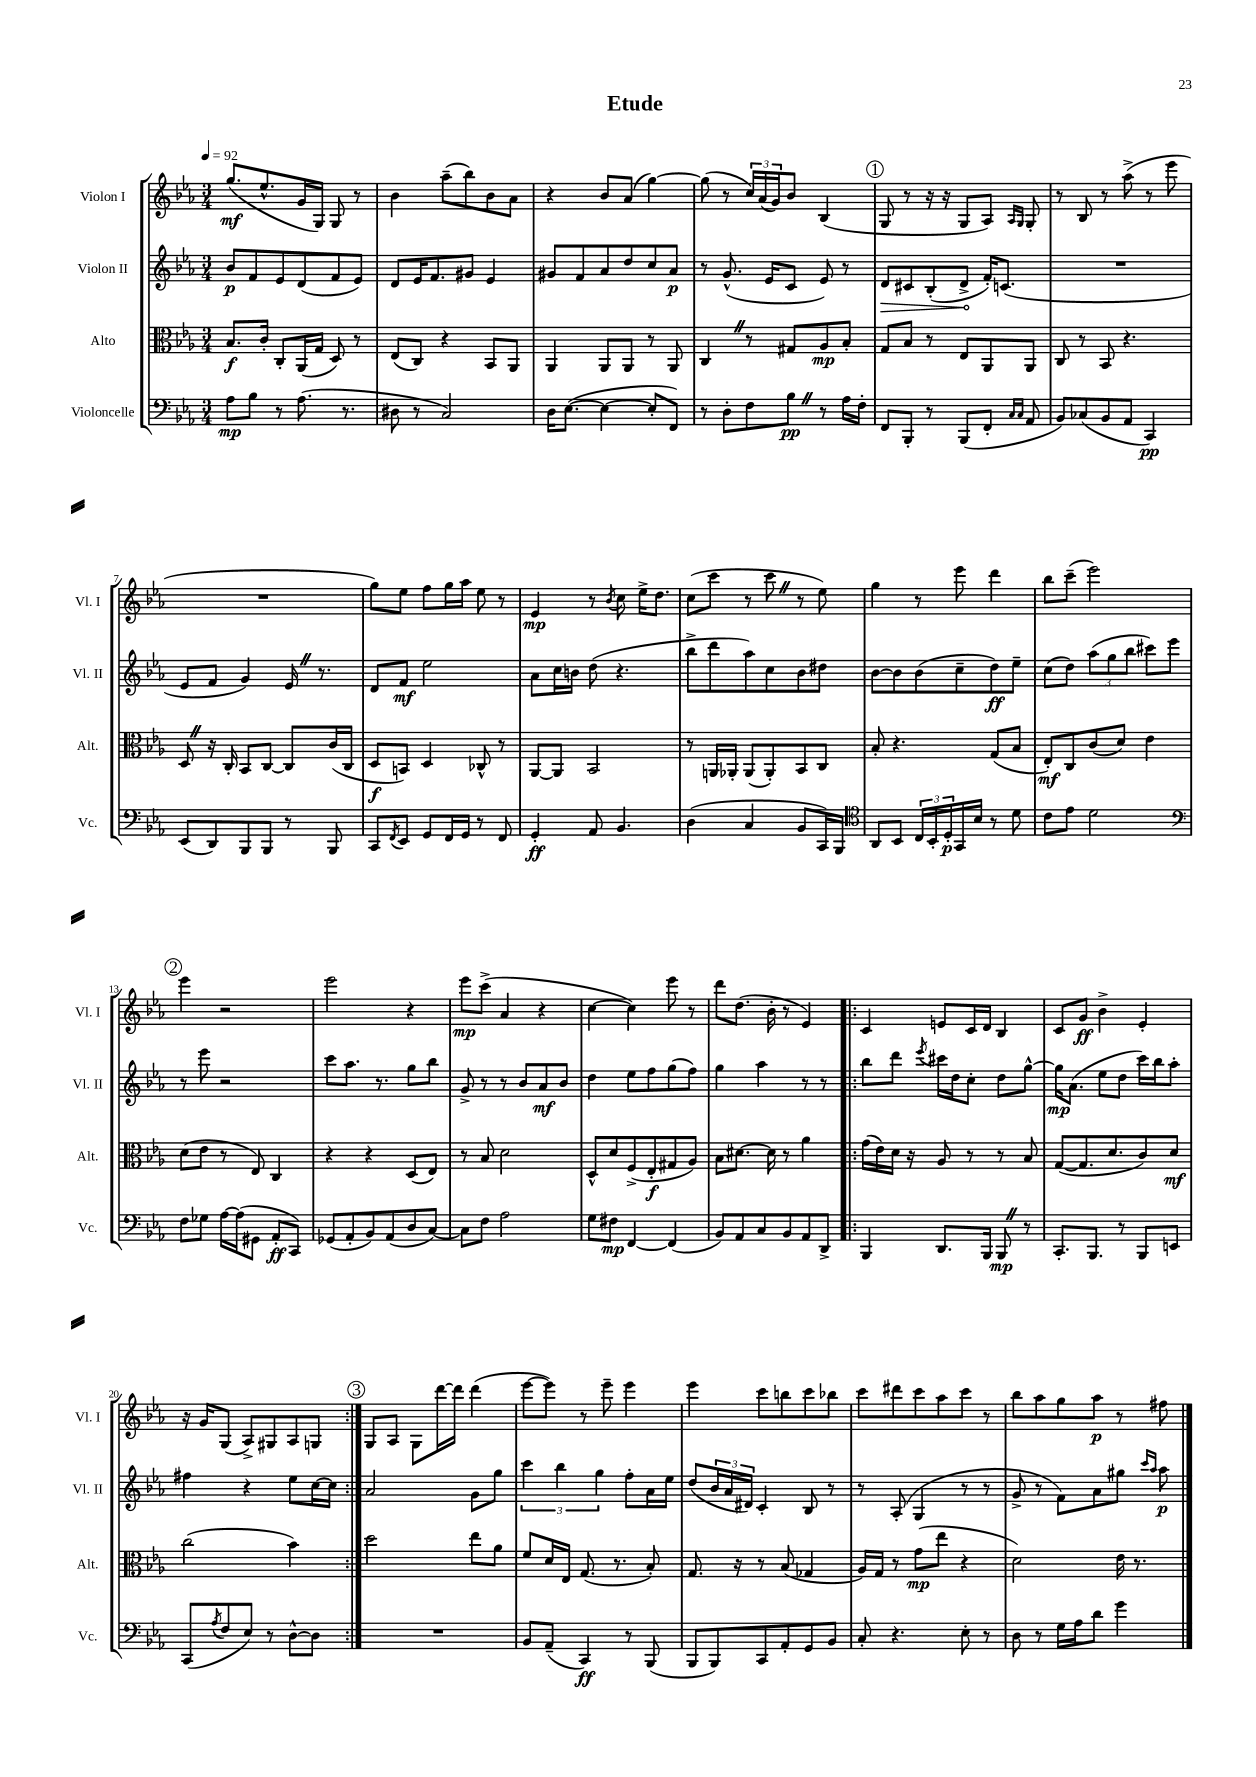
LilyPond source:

\header { title = "Etude" }
<<
\new StaffGroup <<
\new Staff = "s0" \with { instrumentName = "Violon I" shortInstrumentName = "Vl. I" } {
    \clef treble \key ees \major \numericTimeSignature \time 3/4 \tempo 4 = 92
    g''8.\mf( ees''8.-^ g'16 g16) g8 r8 |
    bes'4 aes''8--( bes''8) bes'8 aes'8 |
    r4 bes'8 aes'8( g''4~) |
    g''8( r8 \tuplet 3/2 { c''16) aes'16( g'16) } bes'8 bes4( |
    \mark \markup { \circle "1" } g8 r8 r16 r16 g8 aes8) \grace { aes16 g16 } g8-. |
    r8 bes8 r8 aes''8->( r8 ees'''8 |
    R2. |
    g''8) ees''8 f''8 g''16 aes''16 ees''8 r8 |
    ees'4\mp r8 \acciaccatura { bes'8 } c''8 ees''16-> d''8. |
    c''8( c'''8 r8 c'''8 \once \override BreathingSign.text = \markup { \musicglyph "scripts.caesura.straight" } \breathe r8 ees''8) |
    g''4 r8 ees'''8 d'''4 |
    bes''8 c'''8--( ees'''2) |
    \mark \markup { \circle "2" } ees'''4 r2 |
    ees'''2 r4 |
    ees'''8\mp c'''8->( aes'4 r4 |
    c''4~ c''4) ees'''8 r8 |
    d'''8 d''8.( bes'16-. r8 ees'4) |
    \repeat volta 2 { c'4 e'8 c'16 d'16 bes4 |
    c'8 g'8\ff bes'4-> ees'4-. |
    r16 g'16 g8( aes8->) gis8 aes8 g8 | }
    \mark \markup { \circle "3" } g8 aes8 g8 d'''16~ d'''16 d'''4( |
    ees'''8~ ees'''8) r8 ees'''8-- ees'''4 |
    ees'''4 c'''8 b''8 c'''8 bes''8 |
    c'''8 dis'''8 c'''8 aes''8 c'''8 r8 |
    bes''8 aes''8 g''8 aes''8\p r8 fis''8 \bar "|." |
}
\new Staff = "s1" \with { instrumentName = "Violon II" shortInstrumentName = "Vl. II" } {
    \clef treble \key ees \major \numericTimeSignature \time 3/4
    bes'8\p f'8 ees'8 d'8( f'8 ees'8) |
    d'8 ees'16 f'8. gis'8 ees'4 |
    gis'8 f'8 aes'8 d''8 c''8 aes'8\p |
    r8 g'8.-^( ees'16 c'8 ees'8) r8 |
    \mark \markup { \circle "1" } \once \override Hairpin.circled-tip = ##t d'8\> cis'8 bes8-.( d'8->\! f'16-.) c'8.( |
    R2. |
    ees'8 f'8 g'4) ees'16 \once \override BreathingSign.text = \markup { \musicglyph "scripts.caesura.straight" } \breathe r8. |
    d'8 f'8\mf ees''2 |
    aes'8 c''16 b'16 d''8( r4. |
    bes''8-> d'''8 aes''8) c''8 bes'8 dis''8 |
    bes'8~ bes'8 bes'8( c''8-- d''8\ff) ees''8-- |
    c''8( d''8) \tuplet 3/2 { aes''8( g''8 bes''8 } cis'''8) ees'''8 |
    \mark \markup { \circle "2" } r8 ees'''8 r2 |
    c'''8 aes''8. r8. g''8 bes''8 |
    g'8-> r8 r8 bes'8 aes'8\mf bes'8 |
    d''4 ees''8 f''8 g''8( f''8) |
    g''4 aes''4 r8 r8 |
    \repeat volta 2 { bes''8 d'''8 \acciaccatura { ees'''8 } cis'''16 d''16 c''8-. d''8 g''8~-^ |
    g''16\mp aes'8.( ees''8 d''8 c'''16) bes''16 aes''8-. |
    fis''4 r4 ees''8 c''16~ c''16 | }
    \mark \markup { \circle "3" } aes'2 g'8 g''8 |
    \tuplet 3/2 { c'''4 bes''4 g''4 } f''8-. aes'16 ees''16 |
    d''8( \tuplet 3/2 { bes'16 aes'16 dis'16) } c'4-. bes8 r8 |
    r8 aes8-.( g4 r8 r8 |
    g'8-> r8 f'8) aes'8 gis''8 \grace { c'''16 aes''16 } aes''8\p \bar "|." |
}
\new Staff = "s2" \with { instrumentName = "Alto" shortInstrumentName = "Alt." } {
    \clef alto \key ees \major \numericTimeSignature \time 3/4
    bes8.\f c'16-. c8-. aes,16( g16 d8) r8 |
    ees8( c8) r4 bes,8 aes,8 |
    aes,4 aes,8 aes,8 r8 aes,8 |
    c4 \once \override BreathingSign.text = \markup { \musicglyph "scripts.caesura.straight" } \breathe r8 gis8 aes8\mp bes8-. |
    \mark \markup { \circle "1" } g8 bes8 r8 ees8 aes,8 aes,8 |
    c8 r8 bes,8 r4. |
    d8 \once \override BreathingSign.text = \markup { \musicglyph "scripts.caesura.straight" } \breathe r16 c16-. bes,8 c8~ c8 c'16( c16 |
    d8\f b,8) d4 ces8-^ r8 |
    aes,8~ aes,8 bes,2 |
    r8 a,16 aes,16-. aes,8( aes,8-.) bes,8 c8 |
    bes8-. r4. g8( bes8 |
    ees8-.\mf) c8 c'8( d'8) ees'4 |
    \mark \markup { \circle "2" } d'8( ees'8 r8 ees8) c4 |
    r4 r4 d8( ees8) |
    r8 bes8 d'2 |
    d8-^ d'8 f8->( ees8-.\f gis8 aes8) |
    bes8 dis'8.~ dis'16 r8 aes'4 |
    \repeat volta 2 { g'16( ees'16) d'16 r16 aes8 r8 r8 bes8 |
    g8~( g8. d'8. c'8) d'8\mf |
    c''2( bes'4) | }
    \mark \markup { \circle "3" } d''2 ees''8 aes'8 |
    f'8 d'16 ees16 g8.( r8. bes8-.) |
    g8. r16 r8 bes8( ges4 |
    aes16) g16 r8 g'8\mp( ees''8 r4 |
    d'2) ees'16 r8. \bar "|." |
}
\new Staff = "s3" \with { instrumentName = "Violoncelle" shortInstrumentName = "Vc." } {
    \clef bass \key ees \major \numericTimeSignature \time 3/4
    aes8\mp bes8 r8 aes8.( r8. |
    dis8 r8 c2) |
    d16 ees8.~( ees4~ ees8-. f,8) |
    r8 d8-. f8 bes8\pp \once \override BreathingSign.text = \markup { \musicglyph "scripts.caesura.straight" } \breathe r8 aes16 f16-. |
    \mark \markup { \circle "1" } f,8 bes,,8-. r8 bes,,8( f,8-. \grace { c16 c16 } aes,8 |
    bes,8) ces8( bes,8 aes,8 c,4\pp) |
    ees,8( d,8) bes,,8 bes,,8 r8 bes,,8 |
    c,8 \acciaccatura { f,8 } ees,8 g,8 f,16 g,16 r8 f,8 |
    g,4-.\ff aes,8 bes,4. |
    d4( c4 bes,8 c,16) bes,,16 |
    \clef tenor aes,8 bes,8 \tuplet 3/2 { c16 bes,16-. d16-.\p } g,16 bes16 r8 d'8 |
    c'8 ees'8 d'2 |
    \mark \markup { \circle "2" } \clef bass f8 ges8 aes16~ aes16( gis,8 aes,8-.\ff c,8) |
    ges,8( aes,8-. bes,8) aes,8( d8 c8~) |
    c8 f8 aes2 |
    g8 fis8\mp f,4~ f,4( |
    bes,8) aes,8 c8 bes,8 aes,8 d,8-> |
    \repeat volta 2 { bes,,4 d,8. bes,,16 bes,,8\mp \once \override BreathingSign.text = \markup { \musicglyph "scripts.caesura.straight" } \breathe r8 |
    c,8.-. bes,,8. r8 bes,,8 e,8 |
    c,8( \acciaccatura { aes8 } f8 ees8) r8 d8~-^ d8 | }
    \mark \markup { \circle "3" } R2. |
    bes,8 aes,8--( c,4\ff) r8 bes,,8( |
    bes,,8 bes,,8) c,8 aes,8-. g,8 bes,8 |
    c8-. r4. ees8-. r8 |
    d8 r8 g16 aes16 d'8 g'4 \bar "|." |
}
>>
>>
